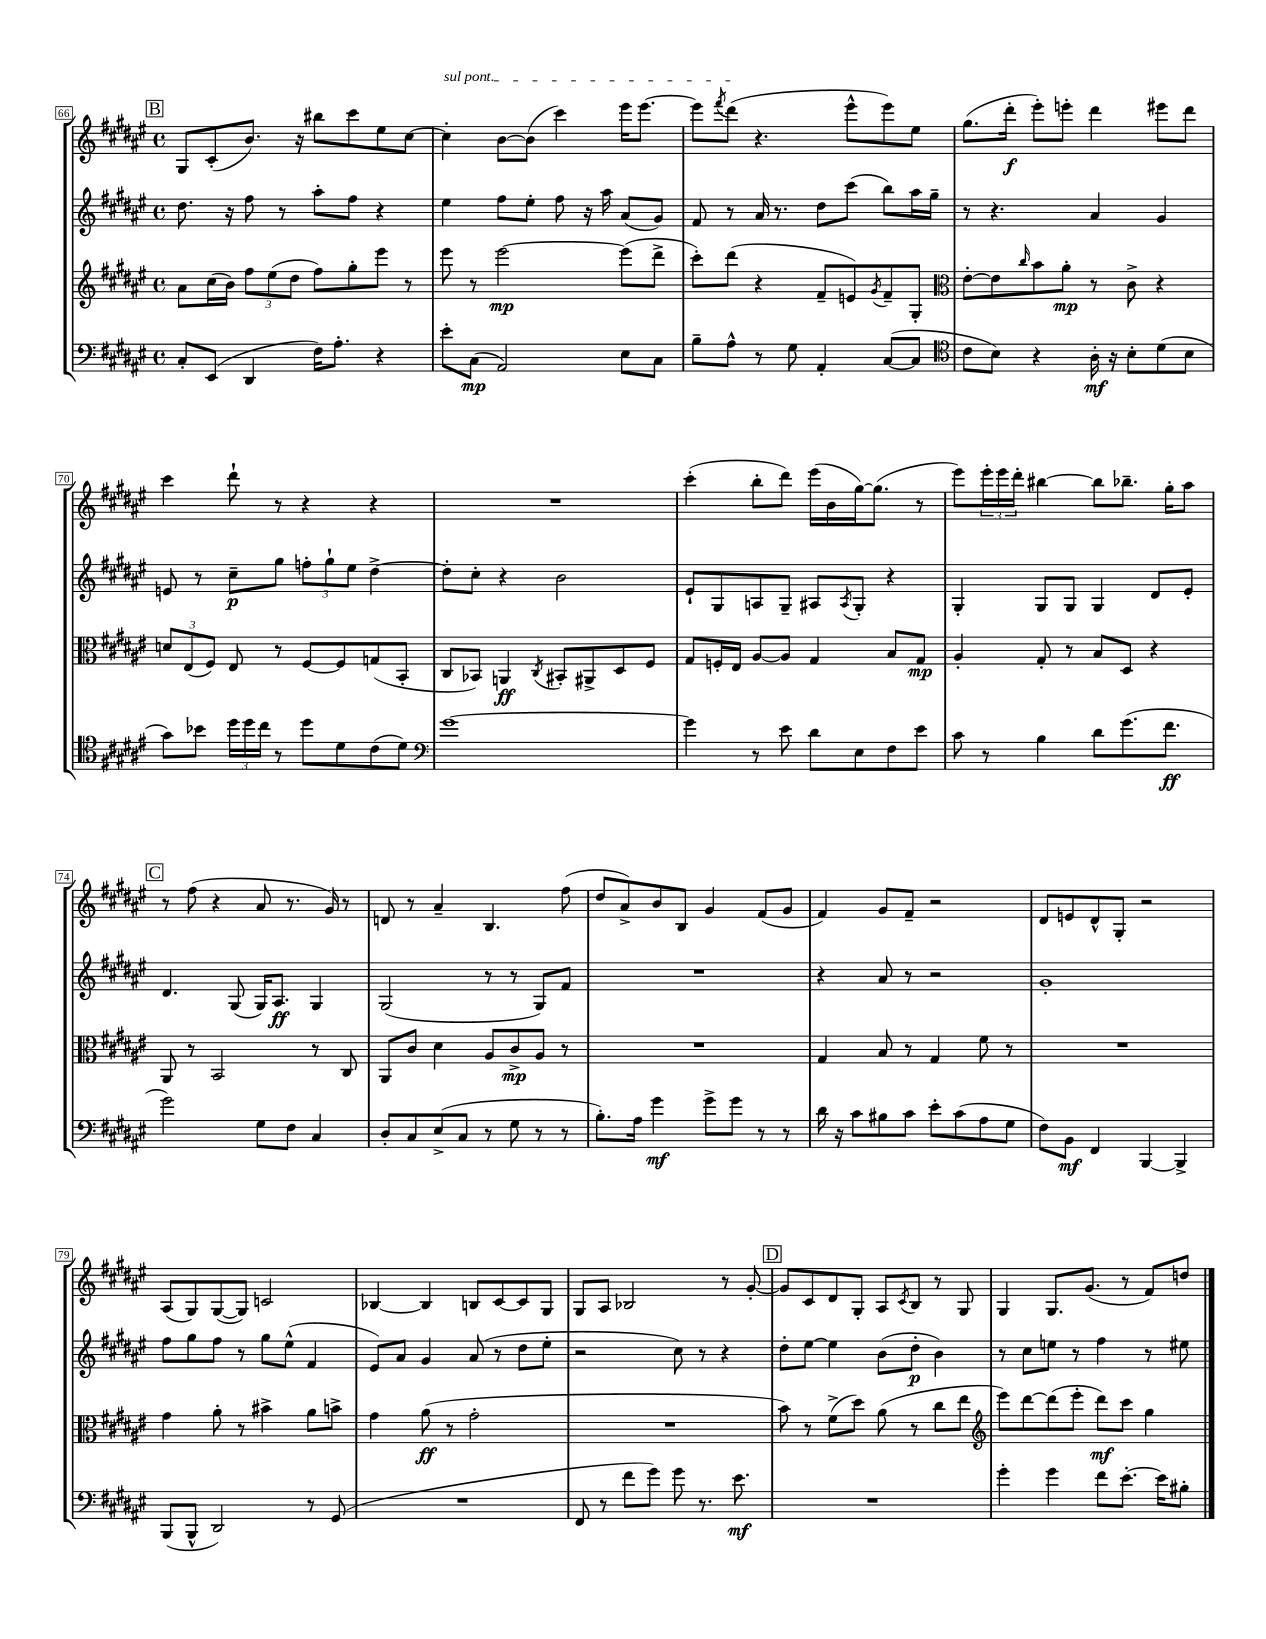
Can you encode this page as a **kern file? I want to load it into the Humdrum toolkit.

**kern	**kern	**kern	**kern
*staff4	*staff3	*staff2	*staff1
*clefF4	*clefG2	*clefG2	*clefG2
*k[f#c#g#d#a#e#]	*k[f#c#g#d#a#e#]	*k[f#c#g#d#a#e#]	*k[f#c#g#d#a#e#]
*M4/4	*M4/4	*M4/4	*M4/4
*met(c)	*met(c)	*met(c)	*met(c)
8C#'	8a#	8.dd#	8G#
(8EE#	(16cc#	.	(8c#'
.	16b)	16r	.
4DD#	12ff#	8ff#	8.b)
.	(12ee#	.	.
.	.	8r	.
.	12dd#	.	.
.	.	.	16r
16F#)	8ff#)	8aa#'	8bb#
8.A#'	.	.	.
.	8gg#'	8ff#	8ccc#
4r	8eee#	4r	8ee#
.	8r	.	[8cc#
=	=	=	=
8e#'	8eee#	4ee#	4cc#']
(8C#	8r	.	.
2AA#)	[2eee#	8ff#	[8b
.	.	8ee#'	(8b]
.	.	8ff#	4ccc#)
.	.	16r	.
.	.	16aa#	.
8E#	(8eee#]	(8a#	16eee#
.	.	.	[8.eee#
8C#	8ddd#^	8g#)	.
=	=	=	=
8B~	8ccc#')	8f#	8eee#]
.	.	.	8qfff#
8A#^^	(8ddd#	8r	(8ddd#
8r	4r	16a#	4.r
.	.	8.r	.
8G#	.	.	.
4AA#'	8f#~	8dd#	.
.	8e)	(8ccc#	8eee#^^
.	8qg#	.	.
([8C#	8f#~	8bb)	8eee#)
8C#]	8G#'	16aa#	8ee#
.	.	16gg#~	.
=	=	=	=
*clefC4	*clefC3	*	*
8c#	[8e#'	8r	(8.gg#
8B)	8e#]	4.r	.
.	.	.	16ddd#'
.	16qqcc#	.	.
4r	8b	.	8eee#')
.	8a#'	.	8eee'
16A#'	8r	4a#	4ddd#
16r	.	.	.
8B'	8c#^	.	.
(8d#	4r	4g#	8eee#
8B	.	.	8ddd#
=	=	=	=
8g#)	12d	8e	4ccc#
.	(12E#	.	.
8b-	.	8r	.
.	12F#)	.	.
24dd#	8E#	8cc#~	8ddd#`
24dd#	.	.	.
24cc#	.	.	.
8r	8r	8gg#	8r
8dd#	[8F#	12ff'	4r
.	.	12gg#`	.
8d#	8F#]	.	.
.	.	12ee#	.
(8c#	(8G	[4dd#^	4r
8d#)	8BB'	.	.
=	=	=	=
*clefF4	*	*	*
[1g#	8C#	8dd#']	1r
.	8BB-)	8cc#'	.
.	4AA	4r	.
.	8qC#	.	.
.	8BB#'	2b	.
.	8AA#^	.	.
.	8D#	.	.
.	8F#	.	.
=	=	=	=
4g#]	8G#	8e#`	(4ccc#'
.	16F'	8G#	.
.	16E#	.	.
8r	[8A#	8A	8bb'
8e#	8A#]	8G#~	8ddd#)
8d#	4G#	8A#	(16eee#
.	.	.	16b
.	.	8qA#	.
8E#	.	8G#'	[16gg#)
.	.	.	(8.gg#]
8F#	8B	4r	.
8e#	8G#	.	8r
=	=	=	=
8c#	4A#'	4G#'	8eee#)
8r	.	.	24eee#'
.	.	.	24eee#
.	.	.	24ddd#'
4B	8G#'	8G#	[4bb#
.	8r	8G#	.
8d#	8B	4G#	8bb#]
(8.g#	8D#	.	8.bb-~
.	4r	8d#	.
8.f#	.	.	16gg#'
.	.	8e#'	8aa#
=	=	=	=
2g#)	8AA#	4.d#	8r
.	8r	.	(8ff#
.	2BB	.	4r
.	.	(8G#	.
8G#	.	16G#)	8a#
.	.	8.A#	.
8F#	.	.	8.r
4C#	8r	4G#	.
.	.	.	16g#)
.	8C#	.	8r
=	=	=	=
8D#'	8AA#	(2G#	8d
8C#	8c#	.	8r
(8E#^	4d#	.	4a#~
8C#	.	.	.
8r	8A#	8r	4.B
8G#	8c#^	8r	.
8r	8A#	8G#)	.
8r	8r	8f#	(8ff#
=	=	=	=
8.B')	1r	1r	8dd#
.	.	.	8a#^)
16A#	.	.	.
4g#	.	.	8b
.	.	.	8B
8g#^	.	.	4g#
8g#	.	.	.
8r	.	.	(8f#
8r	.	.	8g#
=	=	=	=
16d#	4G#	4r	4f#)
16r	.	.	.
8c#	.	.	.
8B#	8B	8a#	8g#
8c#	8r	8r	8f#~
8e#'	4G#	2r	2r
(8c#	.	.	.
8A#	8f#	.	.
8G#	8r	.	.
=	=	=	=
8F#)	1r	1g#'	8d#
8BB	.	.	8e
4FF#	.	.	8d#^^
.	.	.	8G#'
[4BBB	.	.	2r
4BBB^]	.	.	.
=	=	=	=
(8BBB	4g#	8ff#	(8A#
8BBB^^	.	8gg#	8G#)
2DD#)	8a#'	8ff#	([8G#
.	8r	8r	8G#])
.	4b#^	8gg#	2c
.	.	(8ee#^^	.
8r	8a#	4f#	.
(8GG#	8b^	.	.
=	=	=	=
1r	4g#	8e#)	[4B-
.	.	8a#	.
.	(8a#	4g#	4B-]
.	8r	.	.
.	2g#'	(8a#	8B
.	.	8r	[8c#
.	.	8dd#	8c#]
.	.	8ee#'	8G#
=	=	=	=
8FF#	1r	2r	8G#
8r	.	.	8A#
8f#	.	.	2B-
8g#)	.	.	.
8g#	.	8cc#)	.
8.r	.	8r	.
.	.	4r	8r
8.e#	.	.	.
.	.	.	[8g#'
=	=	=	=
1r	8b)	8dd#'	8g#]
.	8r	[8ee#	8c#
.	(8f#^	4ee#]	8d#
.	8dd#)	.	8G#'
.	(8a#	(8b	8A#
.	.	.	8qc#
.	8r	8dd#'	8B
.	8cc#	4b)	8r
.	8ee#	.	8G#
=	=	=	=
*	*clefG2	*	*
4g#'	8eee#)	8r	4G#
.	[8ddd#	8cc#	.
4g#	(8ddd#]	8ee	8.G#
.	8eee#'	8r	.
.	.	.	(8.g#
8f#	8ddd#)	4ff#	.
[8.e#'	8ccc#	.	8r
.	4gg#	8r	8f#)
16e#]	.	.	.
8B#'	.	8ee#	8dd
==	==	==	==
*-	*-	*-	*-
